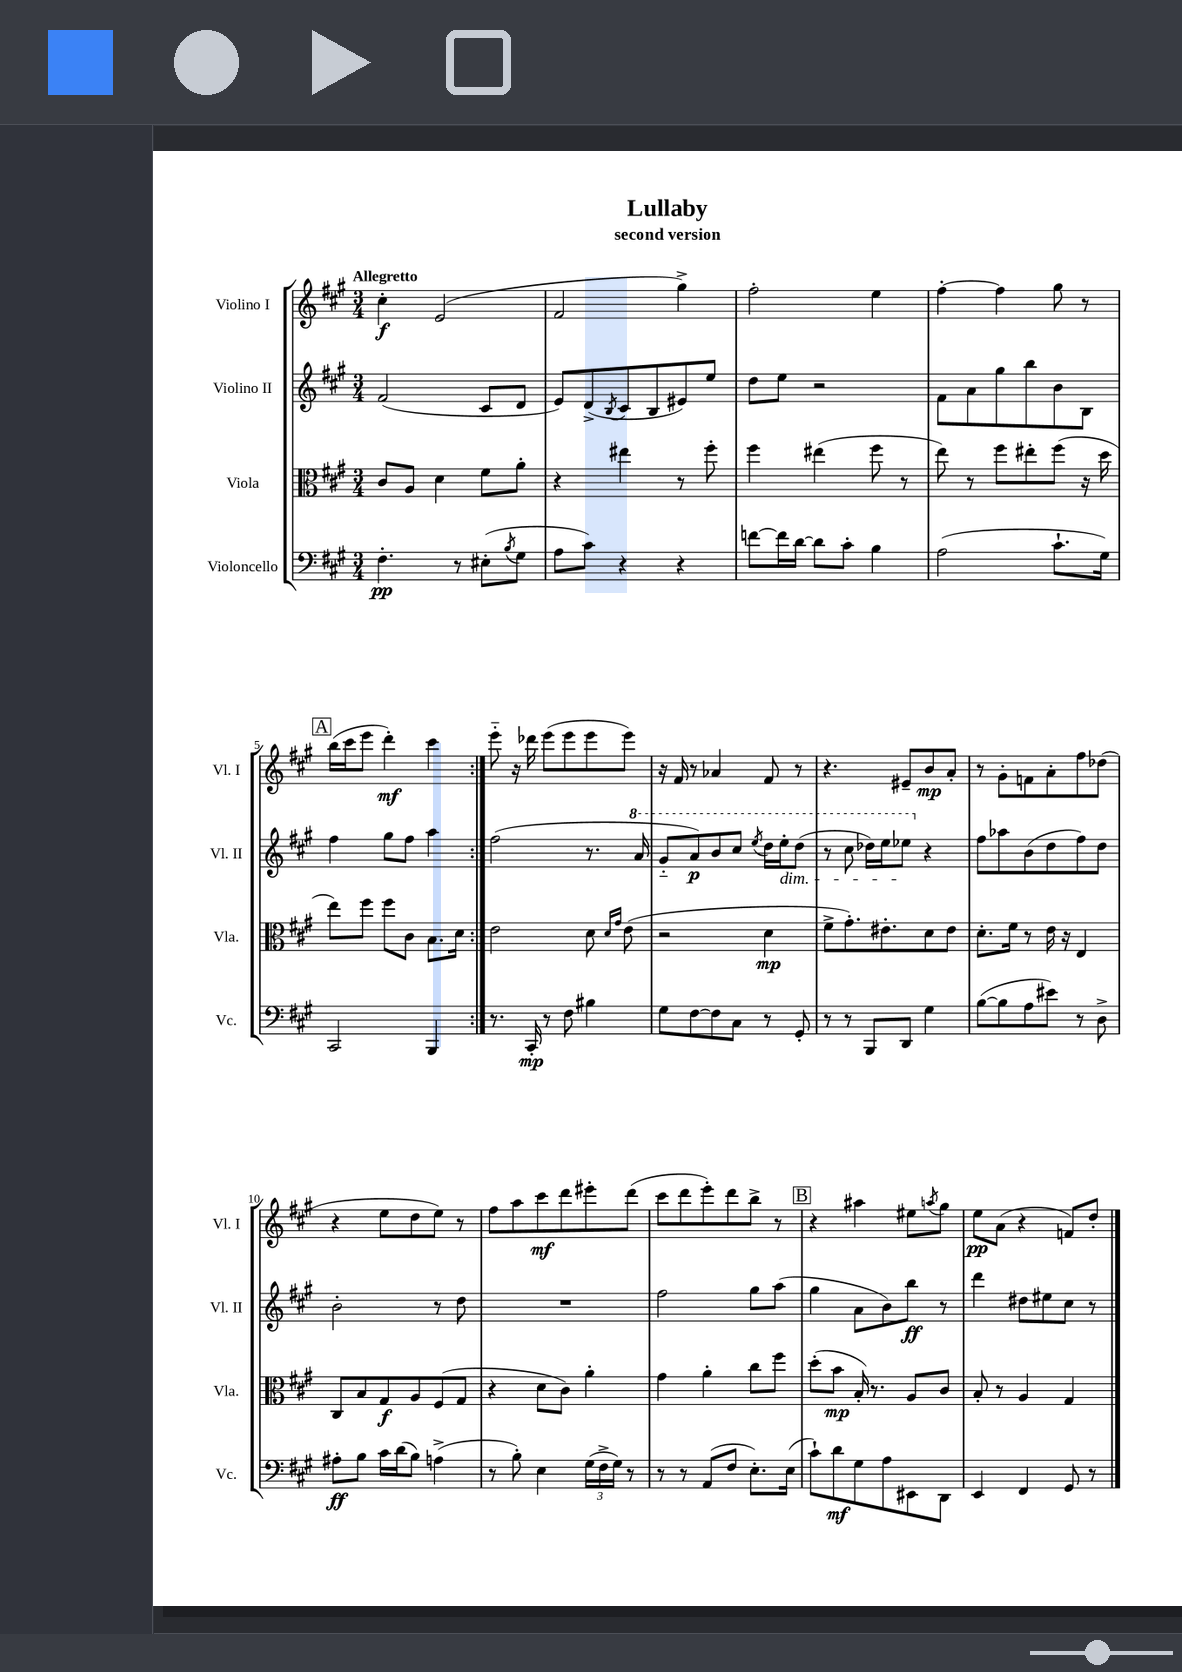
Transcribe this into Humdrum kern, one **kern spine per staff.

**kern	**kern	**kern	**kern
*staff4	*staff3	*staff2	*staff1
*clefF4	*clefC3	*clefG2	*clefG2
*k[f#c#g#]	*k[f#c#g#]	*k[f#c#g#]	*k[f#c#g#]
*M3/4	*M3/4	*M3/4	*M3/4
4.F#'	8c#	(2f#	4cc#'
.	8A	.	.
.	4d	.	(2e
8r	.	.	.
(8E#'	8f#	8c#	.
8qB	.	.	.
8G#	8a'	8d	.
=	=	=	=
8A	4r	8e)	2f#
8c#)	.	(8d^	.
.	.	8qB	.
4r	4ee#	8c#	.
.	.	8B	.
4r	8r	8e#)	4gg#^)
.	8ff#'	8ee	.
=	=	=	=
[8f	4ff#	8dd	2ff#'
16f]	.	8ee	.
[16d	.	.	.
8d]	(4ee#	2r	.
8c#'	.	.	.
4B	8ff#	.	4ee
.	8r	.	.
=	=	=	=
(2A	8ee)	8f#	[4ff#'
.	8r	8a	.
.	8ff#	8gg#	4ff#]
.	8ee#'	8bb	.
8.c#`	(8ff#	8b	8gg#
.	16r	8B	8r
16G#)	16dd	.	.
=	=	=	=
2CC#	8ee)	4ff#	(16bb
.	.	.	16ccc#
.	8ff#	.	8eee
.	8ff#	8gg#	4ddd')
.	8c#	8ff#	.
4BBB	8.B	4aa	4ccc#
.	16d	.	.
=:|!	=:|!	=:|!	=:|!
8.r	2e	(2ff#	8eee'~
.	.	.	16r
16CC#'	.	.	16ddd-
8r	.	.	(8eee
8F#	.	.	8eee
4B#	8d	8.r	8eee
.	16qqd	.	.
.	16qqg#	.	.
.	(8e	.	8eee)
.	.	16aa	.
=	=	=	=
8G#	2r	8gg#'~	16r
.	.	.	16f#
[8F#	.	8aa)	8r
8F#]	.	8bb	4a-
8C#	.	8ccc#	.
.	.	8qeee	.
8r	4d	16ddd	8f#
.	.	16eee'	.
8GG#'	.	(8ddd	8r
=	=	=	=
8r	8f#^	8r	4.r
8r	8.g#')	8ccc#	.
8BBB	.	16ddd-)	.
.	8.e#'	16eee	.
8DD	.	8eee-	8e#~
4G#	8d	4r	8b
.	8e#	.	8a'
=	=	=	=
([8B	8.d'	8ff#	8r
8B]	.	8aa-	8g#'
.	16f#	.	.
8A	8r	(8b	8f
8e#)	16e	8dd	8a'
.	16r	.	.
8r	4E	8ff#)	8ff#
8D^	.	8dd	(8dd-
=	=	=	=
8A#'	8C#	2b'	4r
8B	8B	.	.
16c#	8G#	.	8ee
(16d	.	.	.
8B)	8A	.	8dd
(4A^	(8F#	8r	8ee)
.	8G#	8dd	8r
=	=	=	=
8r	4r	2.r	8ff#
8B')	.	.	8aa
4E	8d	.	8ccc#
.	8c#)	.	8ddd
(24G#	4a'	.	8eee#'
24F#^	.	.	.
24G#)	.	.	.
8r	.	.	(8ddd
=	=	=	=
8r	4g#	2ff#	8ccc#
8r	.	.	8ddd
(8AA	4a'	.	8eee')
8F#	.	.	8ddd
8.E')	8cc#	8gg#	8bb^
.	8ff#	(8aa	8r
(16E	.	.	.
=	=	=	=
8c#`)	(8dd'	4gg#	4r
8d	8b	.	.
8G#	16B')	8a	4aa#
.	8.r	.	.
8A	.	8b)	.
8EE#	8A	8bb	8ee#
.	.	.	8qaa
8DD	8c#	8r	8gg#
=	=	=	=
4EE	8B'	4ddd	8ee
.	8r	.	(8a
4FF#	4A	8dd#	4r
.	.	8ee#	.
8GG#	4G#	8cc#	8f)
8r	.	8r	8dd'
==	==	==	==
*-	*-	*-	*-
